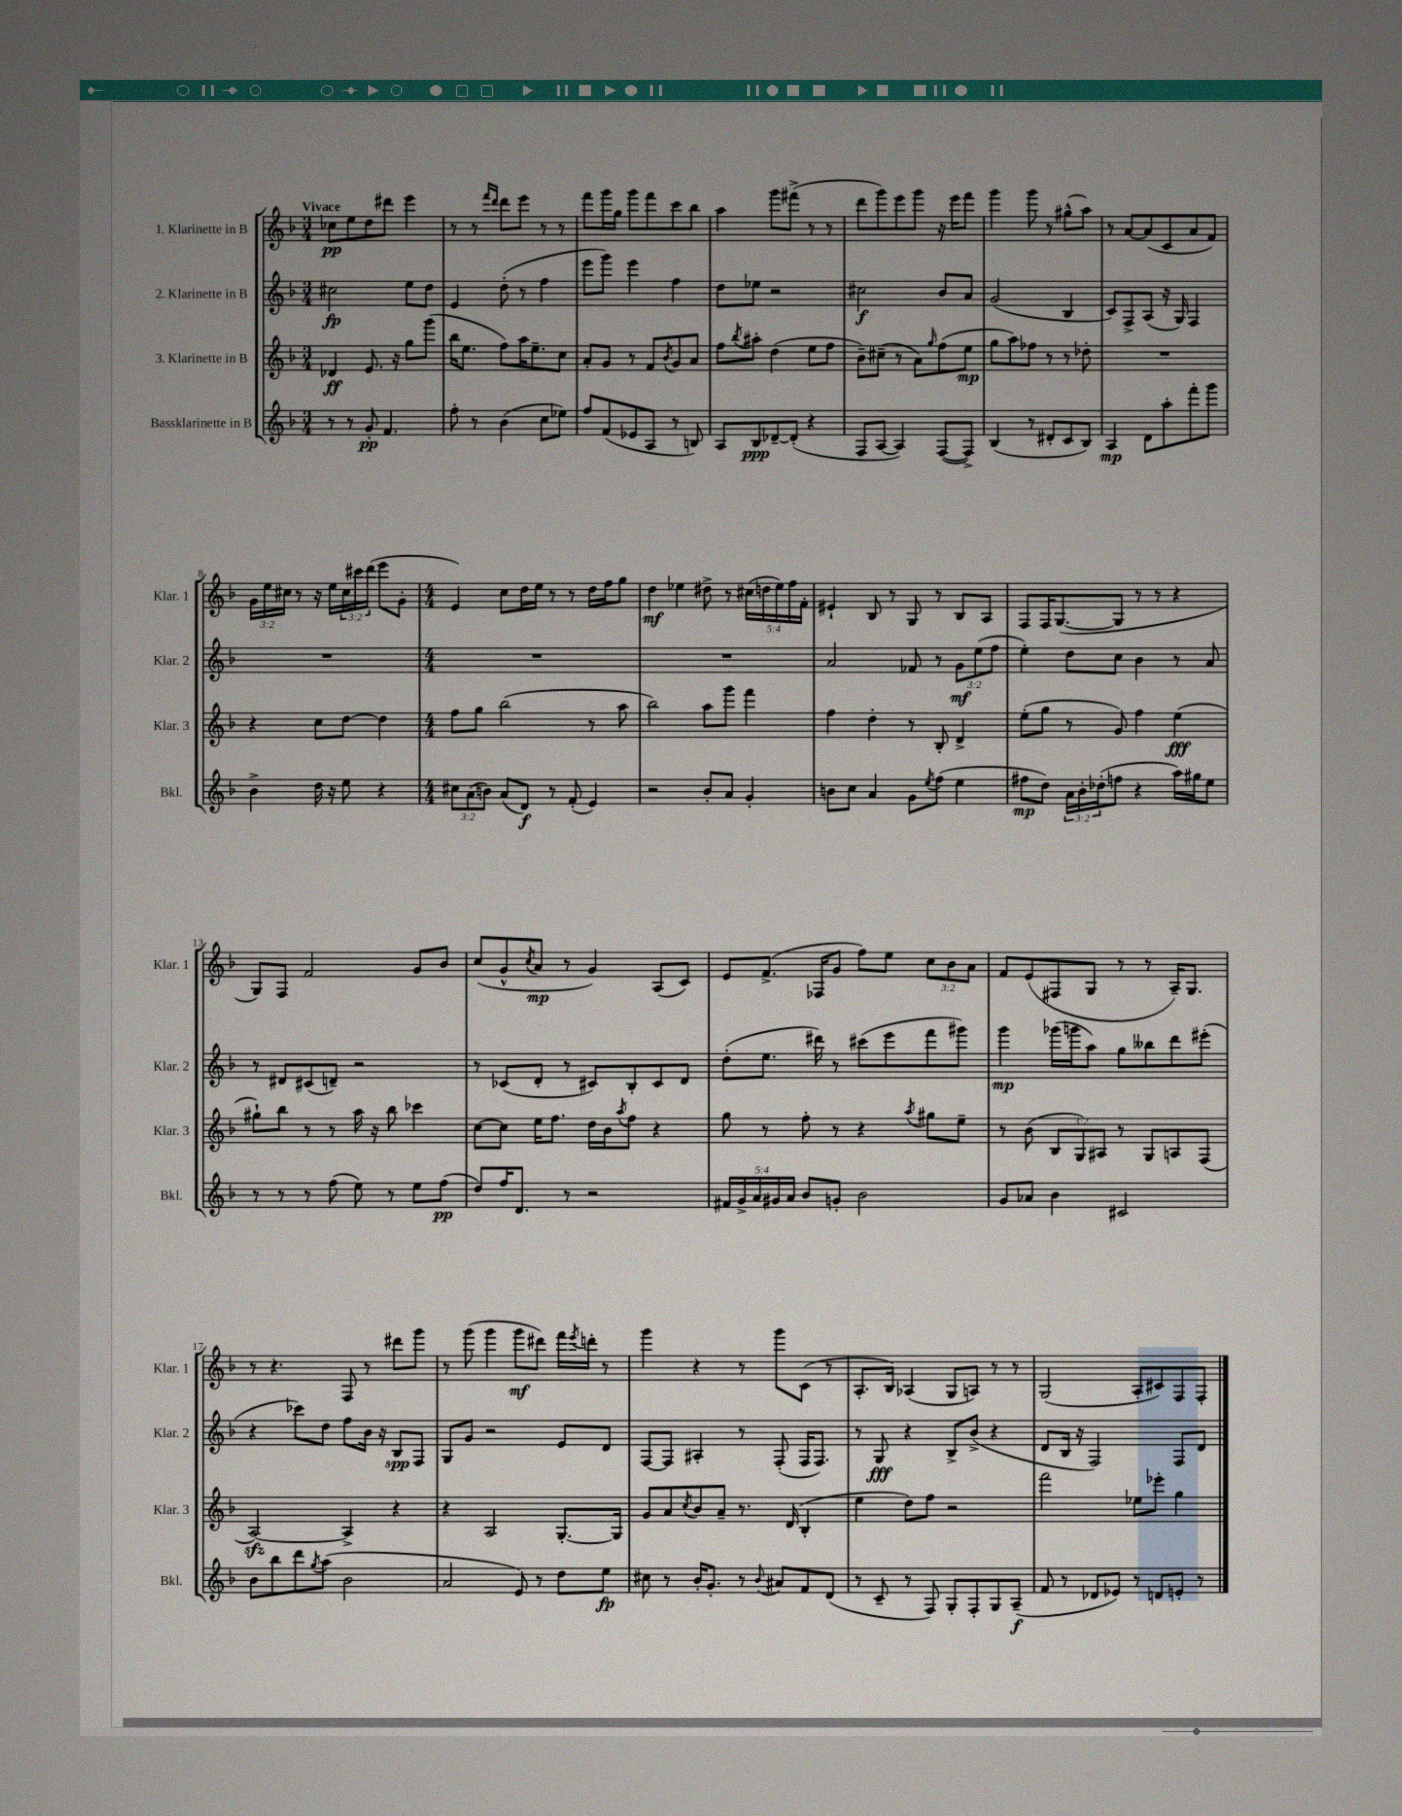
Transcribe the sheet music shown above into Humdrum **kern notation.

**kern	**kern	**kern	**kern
*staff4	*staff3	*staff2	*staff1
*clefG2	*clefG2	*clefG2	*clefG2
*k[b-]	*k[b-]	*k[b-]	*k[b-]
*M3/4	*M3/4	*M3/4	*M3/4
8r	4d-/	2cc#\	8cc-\L
8r	.	.	8ee\
8g'/	8.e/	.	8dd\
4.f/	.	.	8ddd#\J
.	16r	.	.
.	8gg\L	8ee\L	4eee\
.	(8ggg\J	8dd\J	.
=	=	=	=
8ff'\	16bb-\LK	4e/	8r
.	8.ee\J	.	.
8r	.	.	8r
.	.	.	16qqfff/LL
.	.	.	16qqddd/JJ
(4b-\	8ff\L)	(8dd'\	8ddd\L
.	16aa\K	8r	8eee\J
.	8.ee~\	.	.
8cc\L	.	4ff\	8r
8ee-\J)	8cc\J	.	8r
=	=	=	=
8ff/L	8a'/L	8eee\L	8fff\L
(8f/	8g/J	8ggg\J)	16ggg\L
.	.	.	16gg\JJ
8e-/	8r	4eee\	8ggg\L
8A/J	8f/L	.	8fff\
.	8qb-/	.	.
8r	8g/	4ff\	8ccc\
8B/)	8a/J	.	8bb-\J
=	=	=	=
8A/L	8ff\L	8dd\L	4aa\
.	8qbb-/	.	.
8B-/	8aa#'\J	8ee-\J	.
[8d-~/	(4dd\	2r	8ggg\L
(8d-'/]J	.	.	(8fff#^\J
4r	8ee\L	.	8r
.	8ff\J	.	8r
=	=	=	=
8F/L	8b-~\L)	2cc#\	8ddd\L
[8A/J	(8cc#~\J	.	8ggg\)
4A/])	8r	.	8eee\
.	8a\L)	.	8ggg\J
.	16qqgg/	.	.
([8F/L	(8ff\	8b-/L	16r
.	.	.	16eee\LK
8F^/]J)	8ee\J	8a/J	8fff\J
=	=	=	=
(4B-/	8gg\L	(2g/	4ggg\
.	8aa\)	.	.
8r	8ff-\J	.	8ggg\
8d#'/L	8r	.	8r
8c/	8r	4B-/	(8gg#^^\L
8B-/J)	8dd-'\	.	8aa\J)
=	=	=	=
4A/	2.r	8c/L)	8r
.	.	8F^/	[8a/L
8d\L	.	(8A/J	(8a/]
8aa'\	.	16r	8c/
.	.	16G/)	.
8fff'\	.	4F/	8a/
8ggg\J	.	.	8f/J)
=	=	=	=
4b-^\	4r	2.r	24g\LL
.	.	.	24ee\
.	.	.	24cc#\JJ
.	.	.	8r
16dd\	8cc\L	.	16r
16r	.	.	16ee\LL
8ee\	[8dd\J	.	24cc#\
.	.	.	24ccc#\
.	.	.	(24ddd\JJ
4r	4dd\]	.	8eee\L
.	.	.	8g'\J
=	=	=	=
*M4/4	*M4/4	*M4/4	*M4/4
12cc#\L	8ff\L	1r	4e/)
(12a\	.	.	.
.	8gg\J	.	.
12b\J)	.	.	.
(8a/L	(2bb-\	.	8cc\L
8d/J)	.	.	16dd\L
.	.	.	16ee\JJ
8r	.	.	8r
(8f'/	.	.	8r
4e/)	8r	.	16dd\LL
.	.	.	16ff\J
.	8aa\	.	8gg\J
=	=	=	=
2r	2bb-\)	1r	4dd\
.	.	.	4ee-\
8b-'/L	8aa\L	.	8dd#^\
8a/J	8ggg\J	.	8r
4g'/	4fff\	.	(20cc#\LL
.	.	.	20dd\
.	.	.	20ee-\)
.	.	.	20ff\
.	.	.	20f'\JJ
=	=	=	=
8b\L	4ff\	2a/	4e#`/
8cc\J	.	.	.
4a/	4dd'\	.	8B-/
.	.	.	8r
8g\L	8r	8f-/	8G/
8qee/	.	.	.
(8ff\J	8B-'/	8r	8r
4ee\	4d^/	12g\L	8B-/L
.	.	(12ee\	.
.	.	.	8A/J
.	.	12ff\J	.
=	=	=	=
8ff#\L	(8ee'\L	4ee'\)	8F/L
8dd\J)	8gg\J	.	16F/K
.	.	.	([8.G/
24a\LL	8r	8dd\L	.
24b-'\	.	.	.
(24dd-'\J	.	.	.
8ff\J	8g/)	8cc\J	8G/]J
4r	4ff\	4b-\	8r
.	.	.	8r
16aa\LL)	(4ee\	8r	4r
16gg#\J	.	.	.
8ee\J	.	8a/	.
=	=	=	=
8r	8gg#`\L)	8r	8G/L)
8r	8bb-\J	8d#/L	8F/J
8r	8r	(8c#/	2f/
(8ff\	8r	8d~/J)	.
8ee\)	16aa\	2r	.
.	16r	.	.
8r	8bb-\	.	.
8ee\L	4ccc-\	.	8g/L
(8ff\J	.	.	8b-/J
=	=	=	=
8dd/L)	[8cc\L	8r	(8cc/L
16ff/K	8cc\]J	(8c-/L	8g^^/
8.d/J	.	.	.
.	.	.	8qcc/
.	16ee\LK	8d'/J	8a/J
.	8.ff\J	.	.
8r	.	8r	8r
2r	16dd\LL	8c#/L)	4g/)
.	16b-\J	.	.
.	8qaa/	.	.
.	8ff\J	8B-'/	.
.	4r	8c#/	(8A/L
.	.	8d/J	8c/J)
=	=	=	=
20f#/LL	8gg\	(8dd'\L	8e/L
20g^/	.	.	.
20a/	.	.	.
.	8r	8.ee\J	(8.f^/J
20g#/	.	.	.
20a/JJ	.	.	.
8b-/L	8ff'\	.	.
.	.	16ddd#\)	16F-/LK
8g'/J	8r	8r	8g/J
2b-\	4r	(8ccc#\L	8ff\L)
.	.	8eee\	8ee\J
.	8qaa/	.	.
.	8gg#\L	8fff\	12cc\L
.	.	.	12b-\
.	8ee~\J	8ggg#\J)	.
.	.	.	12a\J
=	=	=	=
8g/L	8r	4ggg\	8f/L
8a-/J	(8b-\	.	(8e/
4b-\	12B-/L	(16ggg-\LL	8F#/
.	.	16ggg\J	.
.	12G/)	.	.
.	.	8aa\J)	8G/J
.	12A#/J	.	.
2c#/	8r	8gg\L	8r
.	8G/L	8bb--\	8r
.	8A/	8ddd\	16A~/LK)
.	.	.	8.G/J
.	(8F/J	(8eee#'\J	.
=	=	=	=
8b-\L	[2A/)	4r	8r
8bb-\	.	.	4.r
8ddd\	.	8ccc-\L)	.
8qgg/	.	.	.
(8aa\J	.	8dd\J	.
2b-\	4A^/]	8ff\L	8F/
.	.	16b-\Jk	8r
.	.	16r	.
.	4r	8B-/L	8ddd#\L
.	.	8F/J	8ggg\J
=	=	=	=
2a/	4r	8G/L	8r
.	.	8g/J	(8ggg\
.	2A/	2r	4ggg\
8e/)	.	.	8ggg\L
8r	.	.	8ddd#\J)
8dd\L	[8.G'/L	8e/L	16fff\LL
.	.	.	8qeee/
.	.	.	16ddd'\JJ
8ee\J	.	8d/J	8r
.	16G/]Jk	.	.
=	=	=	=
8cc#\	8g/L	[8F/L	4ggg\
8r	8a/	8F/]J	.
.	8qcc/	.	.
16b-'/LK	8b-/	4A#'/	4r
8.g'/J	.	.	.
.	8a~/J	.	.
8r	8.r	8r	8r
8qqb-/	.	.	.
8a#/L	.	(8F'/	8ggg\L
.	(16d/	.	.
8f/	4B-'/	16F/LK	(8c\J
.	.	8.F/J)	.
(8d/J	.	.	8r
=	=	=	=
8r	4ee\	8r	8.A'/L
8c~/	.	8G/	.
.	.	.	16B-/Jk)
8r	8dd\L)	4r	(4A-/
8F/)	8ff\J	.	.
8G'/L	2r	8B-^/L	8G/L
8F'/	.	(8b-^/J	8A/J)
8G/	.	4r	8r
(8A~/J	.	.	8r
=	=	=	=
8f/	2fff\	8d/L	(2G/
8r	.	16B-/Jk	.
.	.	16r	.
8d-/L	.	2F/)	.
8e-/J)	.	.	.
8r	8ee-\L	.	8A'/L
8d/L	8eee-'\J	.	8c#/)
8e'/J	4gg\	8F/L	8F/
8r	.	8d/J	8F'/J
==	==	==	==
*-	*-	*-	*-
